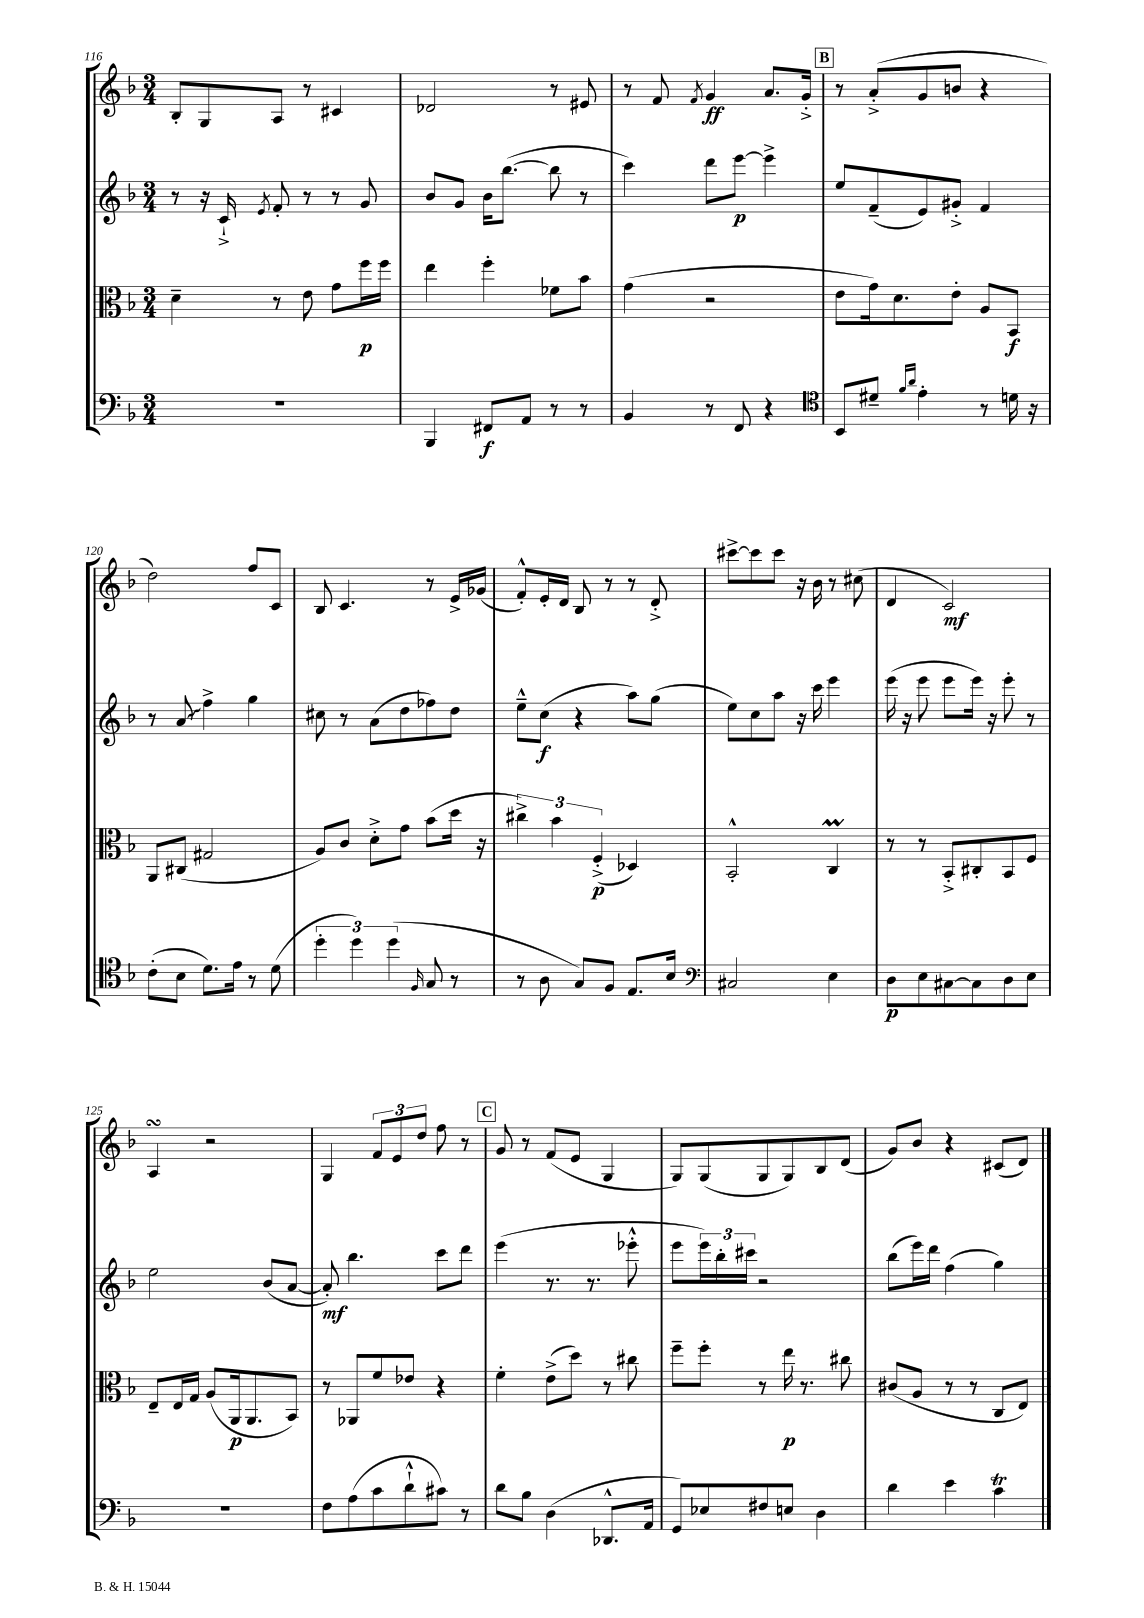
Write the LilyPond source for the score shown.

<<
\new StaffGroup <<
\new Staff = "s0" {
    \clef treble \key f \major \numericTimeSignature \time 3/4
    bes8-. g8 a8 r8 cis'4 |
    des'2 r8 eis'8 |
    r8 f'8 \acciaccatura { f'8 } g'4\ff a'8. g'16-.-> |
    \mark \markup { \box "B" } r8 a'8-.->( g'8 b'8 r4 |
    d''2) f''8 c'8 |
    bes8 c'4. r8 e'16-> ges'16( |
    f'8-.-^) e'16-. d'16 bes8 r8 r8 d'8-.-> |
    cis'''8~-> cis'''8 cis'''8 r16 bes'16 r8 cis''8( |
    d'4 c'2\mf) |
    a4\turn r2 |
    g4 \tuplet 3/2 { f'8 e'8 d''8 } f''8 r8 |
    \mark \markup { \box "C" } g'8 r8 f'8( e'8 g4 |
    g8) g8( g8 g8) bes8 d'8( |
    g'8) bes'8 r4 cis'8( d'8) \bar "|." |
}
\new Staff = "s1" {
    \clef treble \key f \major \numericTimeSignature \time 3/4
    r8 r16 c'16-!-> \acciaccatura { e'8 } f'8-. r8 r8 g'8 |
    bes'8 g'8 bes'16 bes''8.~( bes''8 r8 |
    c'''4) d'''8 e'''8~\p e'''4-> |
    \mark \markup { \box "B" } e''8 f'8--( e'8) gis'8-.-> f'4 |
    r8 \once \override Glissando.style = #'zigzag a'8\glissando f''4-> g''4 |
    cis''8 r8 a'8( d''8 fes''8) d''8 |
    e''8---^ c''8\f( r4 a''8) g''8( |
    e''8) c''8 a''8 r16 c'''16 e'''4 |
    e'''16( r16 e'''8 e'''8 e'''16) r16 e'''8-. r8 |
    e''2 bes'8( a'8~ |
    a'8-.\mf) bes''4. c'''8 d'''8 |
    \mark \markup { \box "C" } e'''4( r8. r8. ees'''8-.-^ |
    e'''8 \tuplet 3/2 { e'''16) bes''16-. cis'''16 } r2 |
    bes''8( e'''16) d'''16 f''4( g''4) \bar "|." |
}
\new Staff = "s2" {
    \clef alto \key f \major \numericTimeSignature \time 3/4
    d'4-- r8 e'8 g'8 f''16\p f''16 |
    e''4 f''4-. fes'8 bes'8 |
    g'4( r2 |
    \mark \markup { \box "B" } e'8 g'16) d'8. e'8-. a8 bes,8\f |
    a,8 cis8( gis2 |
    a8) c'8 d'8-.-> g'8 bes'8( d''16 r16 |
    \tuplet 3/2 { cis''4->) bes'4 f4-.->\p( } des4) |
    bes,2-.-^ c4\prall |
    r8 r8 bes,8-.-> cis8-. bes,8 f8 |
    e8-- e16 g16 a8( a,16\p a,8. bes,8) |
    r8 aes,8 f'8 ees'8 r4 |
    \mark \markup { \box "C" } f'4-. e'8->( d''8) r8 cis''8 |
    f''8-- f''8-. r8 e''16\p r8. cis''8 |
    cis'8( a8 r8 r8 c8 e8) \bar "|." |
}
\new Staff = "s3" {
    \clef bass \key f \major \numericTimeSignature \time 3/4
    R2. |
    bes,,4 fis,8\f a,8 r8 r8 |
    bes,4 r8 f,8 r4 |
    \mark \markup { \box "B" } \clef tenor bes,8 dis'8-- \grace { f'16 a'16 } e'4-. r8 d'16 r16 |
    c'8-.( bes8 d'8.) e'16 r8 d'8( |
    \tuplet 3/2 { d''4-. d''4) d''4( } \grace { f16 } g8 r8 |
    r8 a8 g8) f8 e8. bes16 |
    \clef bass cis2 e4 |
    d8\p e8 cis8~ cis8 d8 e8 |
    R2. |
    f8 a8( c'8 d'8-!-^ cis'8) r8 |
    \mark \markup { \box "C" } d'8 bes8 d4( des,8.-^ a,16 |
    g,8) ees8 fis8 e8 d4 |
    d'4 e'4 c'4\trill \bar "|." |
}
>>
>>
\layout { \context { \Score currentBarNumber = #116 } }
